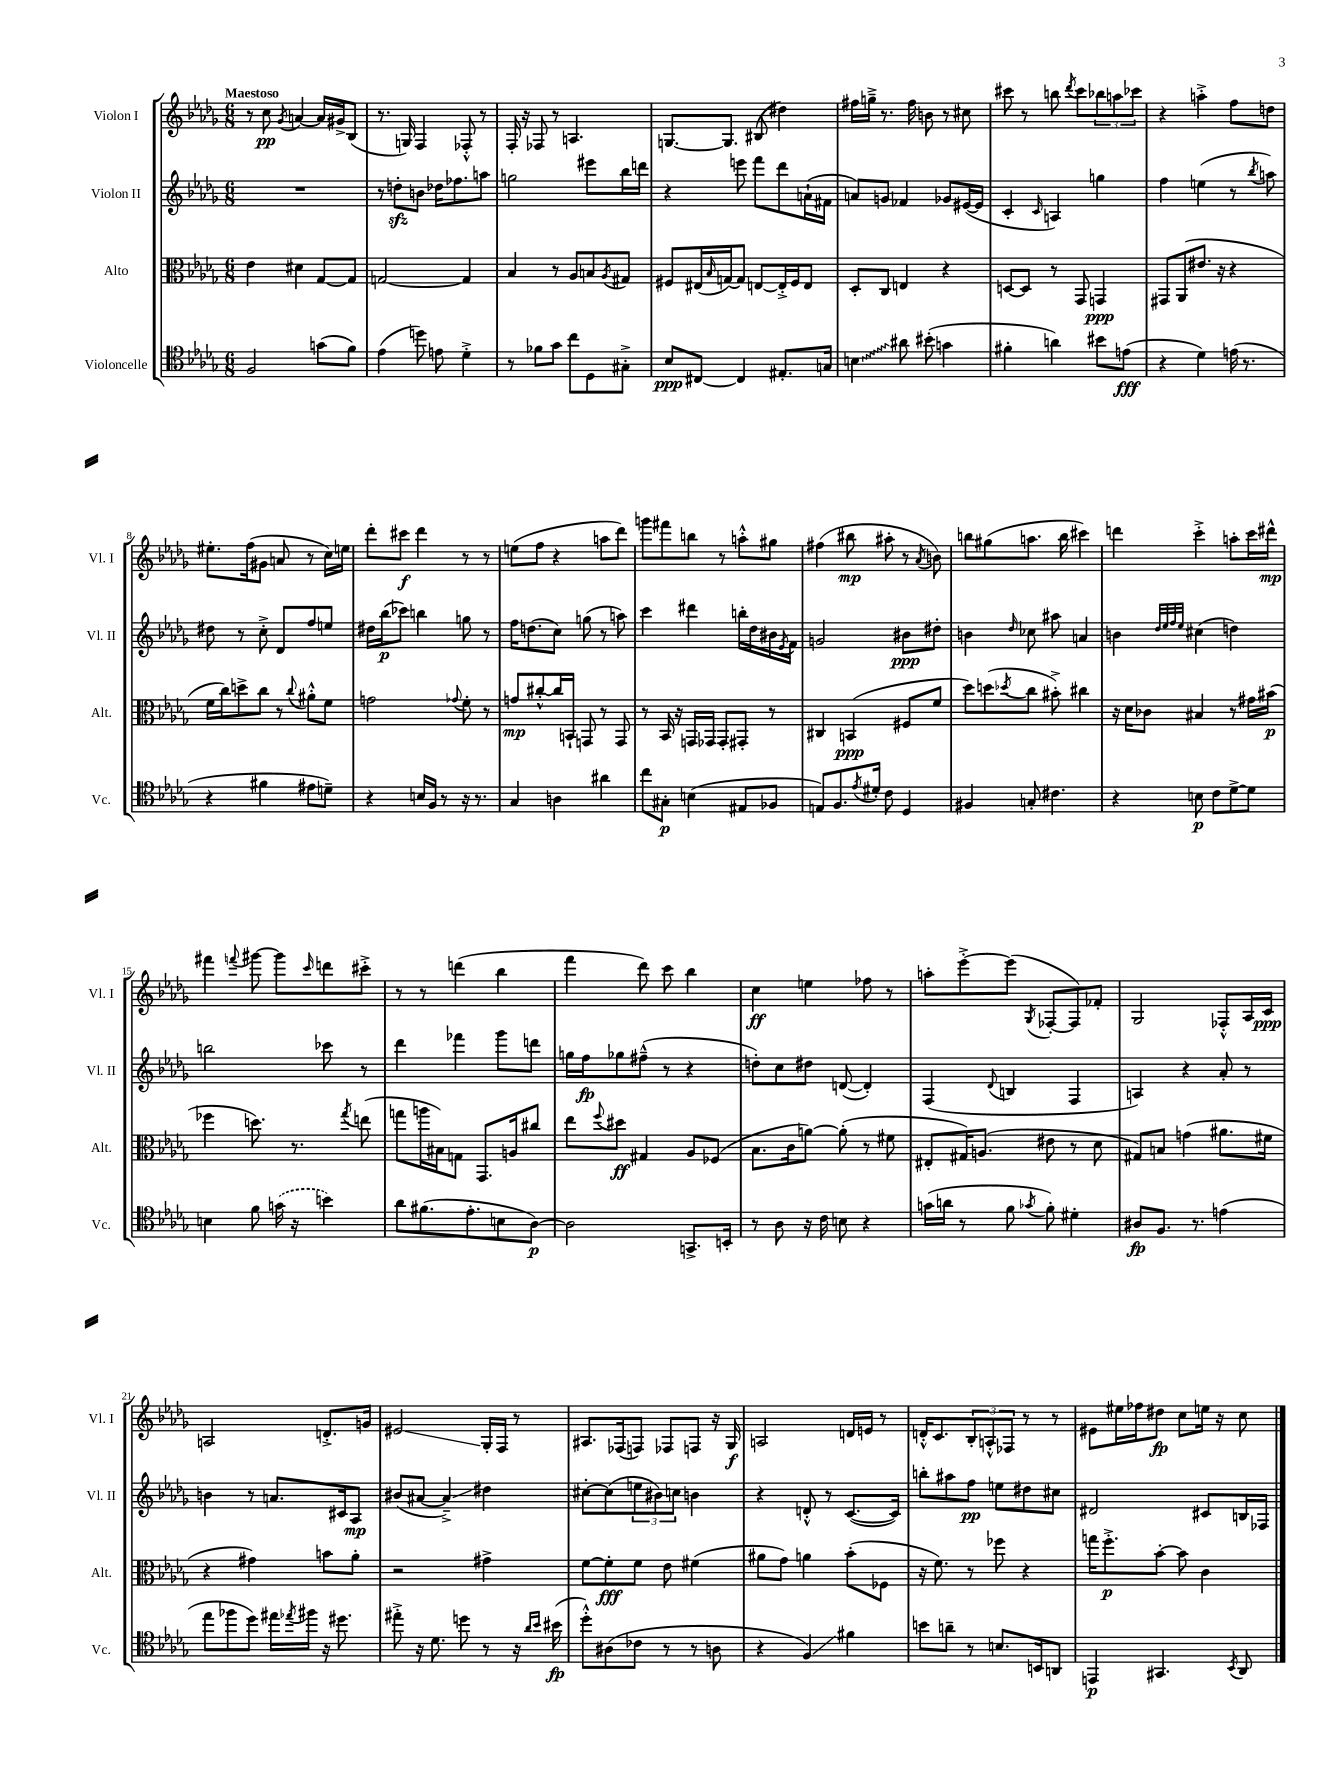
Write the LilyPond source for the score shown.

<<
\new StaffGroup <<
\new Staff = "s0" \with { instrumentName = "Violon I" shortInstrumentName = "Vl. I" } {
    \clef treble \key des \major \numericTimeSignature \time 6/8 \tempo "Maestoso"
    r8 c''8\pp \acciaccatura { ges'8 } a'4~ a'16 gis'16-> bes8( |
    r8. g16) f4 fes8-.-^ r8 |
    f16-. r16 fes8 r8 a4. |
    g8.~ g8. bis8( dis''4) |
    fis''16 g''16---> r8. fis''16 b'8 r8 cis''8 |
    cis'''8 r8 b''8 \acciaccatura { des'''8 } cis'''8 \tuplet 3/2 { bes''8 a''8 ces'''8 } |
    r4 a''4-.-> f''8 d''8 |
    eis''8.-. f''16( gis'8 a'8 r8 c''16) e''16 |
    des'''8-. cis'''8\f des'''4 r8 r8 |
    e''8( f''8 r4 a''8 des'''8) |
    g'''8 fis'''8 b''8 r8 a''8-.-^ gis''8 |
    fis''4( bis''8\mp ais''8-. r8 \acciaccatura { aes'8 } b'8) |
    b''8 gis''8( a''8. b''16 cis'''4) |
    d'''4 c'''4-.-> a''8-. c'''16 dis'''16-^\mp |
    fis'''4 \appoggiatura { f'''8 } gis'''8~ gis'''8 \grace { c'''16 } d'''8 cis'''8-.-> |
    r8 r8 d'''4( bes''4 |
    f'''4 des'''8) c'''8 bes''4 |
    c''4\ff e''4 fes''8 r8 |
    a''8-. ees'''8~-.-> ees'''8( \acciaccatura { ges8 } fes8~-. fes8) fes'8-. |
    ges2 fes8-.-^ aes16 c'16\ppp |
    a2 d'8.-.-> g'16 |
    eis'2\glissando ges16-. f16 r8 |
    ais8. fes16( f8) fes8 f8 r16 ges16\f |
    a2 d'16 e'16 r8 |
    d'16-.-^ c'8. \tuplet 3/2 { bes8-. a8-.-^ fes8 } r8 r8 |
    eis'8 eis''16 fes''16 dis''8\fp c''8 e''16 r16 c''8 \bar "|." |
}
\new Staff = "s1" \with { instrumentName = "Violon II" shortInstrumentName = "Vl. II" } {
    \clef treble \key des \major \numericTimeSignature \time 6/8
    R2. |
    r8 d''8-.\sfz b'8 des''16 fes''8. a''8 |
    g''2 eis'''8 bes''16 d'''16 |
    r4 e'''8 f'''8 des'''8 a'16-!( fis'16 |
    a'8) g'8 fes'4 ges'8 eis'16~( eis'16 |
    c'4-. \grace { c'16 } a4) g''4 |
    f''4 e''4( r8 \acciaccatura { bes''8 } a''8) |
    dis''8 r8 c''8-.-> des'8 f''8 e''8 |
    dis''16 bes''16\p( ces'''8) b''4 g''8 r8 |
    f''16 d''8.( c''8) g''8( r8 a''8) |
    c'''4 dis'''4 b''16-. des''16 bis'16 \acciaccatura { ees'8 } f'16 |
    g'2 bis'8\ppp dis''8-. |
    b'4 \grace { des''16 } ces''8 ais''8 a'4 |
    b'4 \grace { des''32 ees''32 f''32 ees''32 } cis''4( d''4) |
    b''2 ces'''8 r8 |
    des'''4 fes'''4 ges'''8 d'''8 |
    g''16 f''16\fp ges''8 fis''8---^( r8 r4 |
    d''8-.) c''8 dis''8 d'8~( d'4-.) |
    f4( \appoggiatura { des'8 } b4 f4 |
    a4) r4 aes'8-. r8 |
    b'4 r8 a'8. cis'16 aes8\mp |
    bis'8( ais'8~ ais'4--->\glissando) dis''4 |
    cis''8~-. cis''8( \tuplet 3/2 { e''8 bis'8) c''8 } b'4 |
    r4 d'8-.-^ r8 c'8.~( c'16) |
    b''8-. ais''8 f''8\pp e''8 dis''8 cis''8 |
    dis'2 cis'8 b16 fes16 \bar "|." |
}
\new Staff = "s2" \with { instrumentName = "Alto" shortInstrumentName = "Alt." } {
    \clef alto \key des \major \numericTimeSignature \time 6/8
    ees'4 dis'4 ges8~ ges8 |
    g2~ g4 |
    bes4 r8 aes8 b8 \acciaccatura { aes8 } gis8 |
    fis8 eis16( \grace { bes16 } g16~) g8 e8~ e16-.-> fis16 e8 |
    des8-. c8 e4 r4 |
    d8~ d8 r8 ges,8 g,4\ppp |
    gis,8 aes,8( eis'8. r16 r4 |
    f'16 c''16) d''8-> c''8 r8 \appoggiatura { c''8 } ais'8-.-^ f'8 |
    g'2 \appoggiatura { ges'8 } f'8-. r8 |
    g'8\mp cis''8~-.-^ cis''16 b,16-! g,8 r8 g,8 |
    r8 bes,16 r16 g,16 ges,16 ges,8-. gis,8-. r8 |
    cis4 b,4\ppp( fis8 f'8 |
    des''8) d''8( \acciaccatura { des''8 } c''8 bis'8-.->) cis''4 |
    r16 des'16 ces'8 bis4 r8 gis'16 bis'16\p( |
    fes''4 d''8.) r8. \acciaccatura { ges''8 } e''8( |
    g''8 a''16 bis16) g8 ges,8. a16 cis''8 |
    ees''8 \appoggiatura { f''8 } dis''8\ff gis4 aes8 fes8( |
    bes8. c'16 a'8~) a'8-.( r8 fis'8 |
    eis8-. gis16) a8.( eis'8 r8 des'8 |
    gis8) b8 g'4( ais'8. fis'16 |
    r4 gis'4) b'8 aes'8-. |
    r2 gis'4-> |
    f'8~ f'8-.\fff f'8 ees'8 fis'4( |
    ais'8 ges'8) a'4 bes'8-.( fes8 |
    r16 f'8.) r8 fes''8 r4 |
    g''16 f''8.-.->\p bes'8~-. bes'8 c'4 \bar "|." |
}
\new Staff = "s3" \with { instrumentName = "Violoncelle" shortInstrumentName = "Vc." } {
    \clef tenor \key des \major \numericTimeSignature \time 6/8
    f2 g'8( f'8) |
    ees'4( d''8) e'8 des'4-.-> |
    r8 fes'8 ges'8 c''8 des8 gis8-.-> |
    bes8\ppp cis8~ cis4 eis8.-. g16 |
    \once \override Glissando.style = #'zigzag b4\glissando ais'8 bis'8-.( g'4 |
    fis'4-. a'4) bis'8 e'8\fff( |
    r4 des'4) e'16( r8. |
    r4 fis'4 eis'8 d'8--) |
    r4 b16 f16 r8 r16 r8. |
    ges4 a4 ais'4 |
    c''8 gis8-.\p b4( eis8 fes8 |
    e8) f8. \acciaccatura { ees'8 } dis'16-. c'8 des4 |
    fis4 g8-. cis'4. |
    r4 b8\p c'8 des'8~-> des'8 |
    b4 f'8 \once \slurDashed g'16( r16 b'4) |
    aes'8 fis'8.( ees'8.-. b8 aes8~\p) |
    aes2 g,8.-> b,16-. |
    r8 aes8 r16 c'16 b8 r4 |
    g'16( a'16 r8 f'8 \acciaccatura { ges'8 } f'8-.) dis'4-. |
    ais8\fp f8. r8. e'4( |
    ees''8 fes''8 des''8) eis''16 \acciaccatura { ees''8 } fis''16 r16 dis''8. |
    eis''8-.-> r16 des'8. d''8 r8 r16 \grace { aes'16 bes'16 } bis'16\fp( |
    des''8-.-^) ais8( ces'8 r8 r8 a8 |
    r4 f4\glissando) fis'4 |
    b'8 a'8-- r8 b8. b,16 a,8 |
    e,4\p gis,4. \acciaccatura { bes,8 } aes,8 \bar "|." |
}
>>
>>
